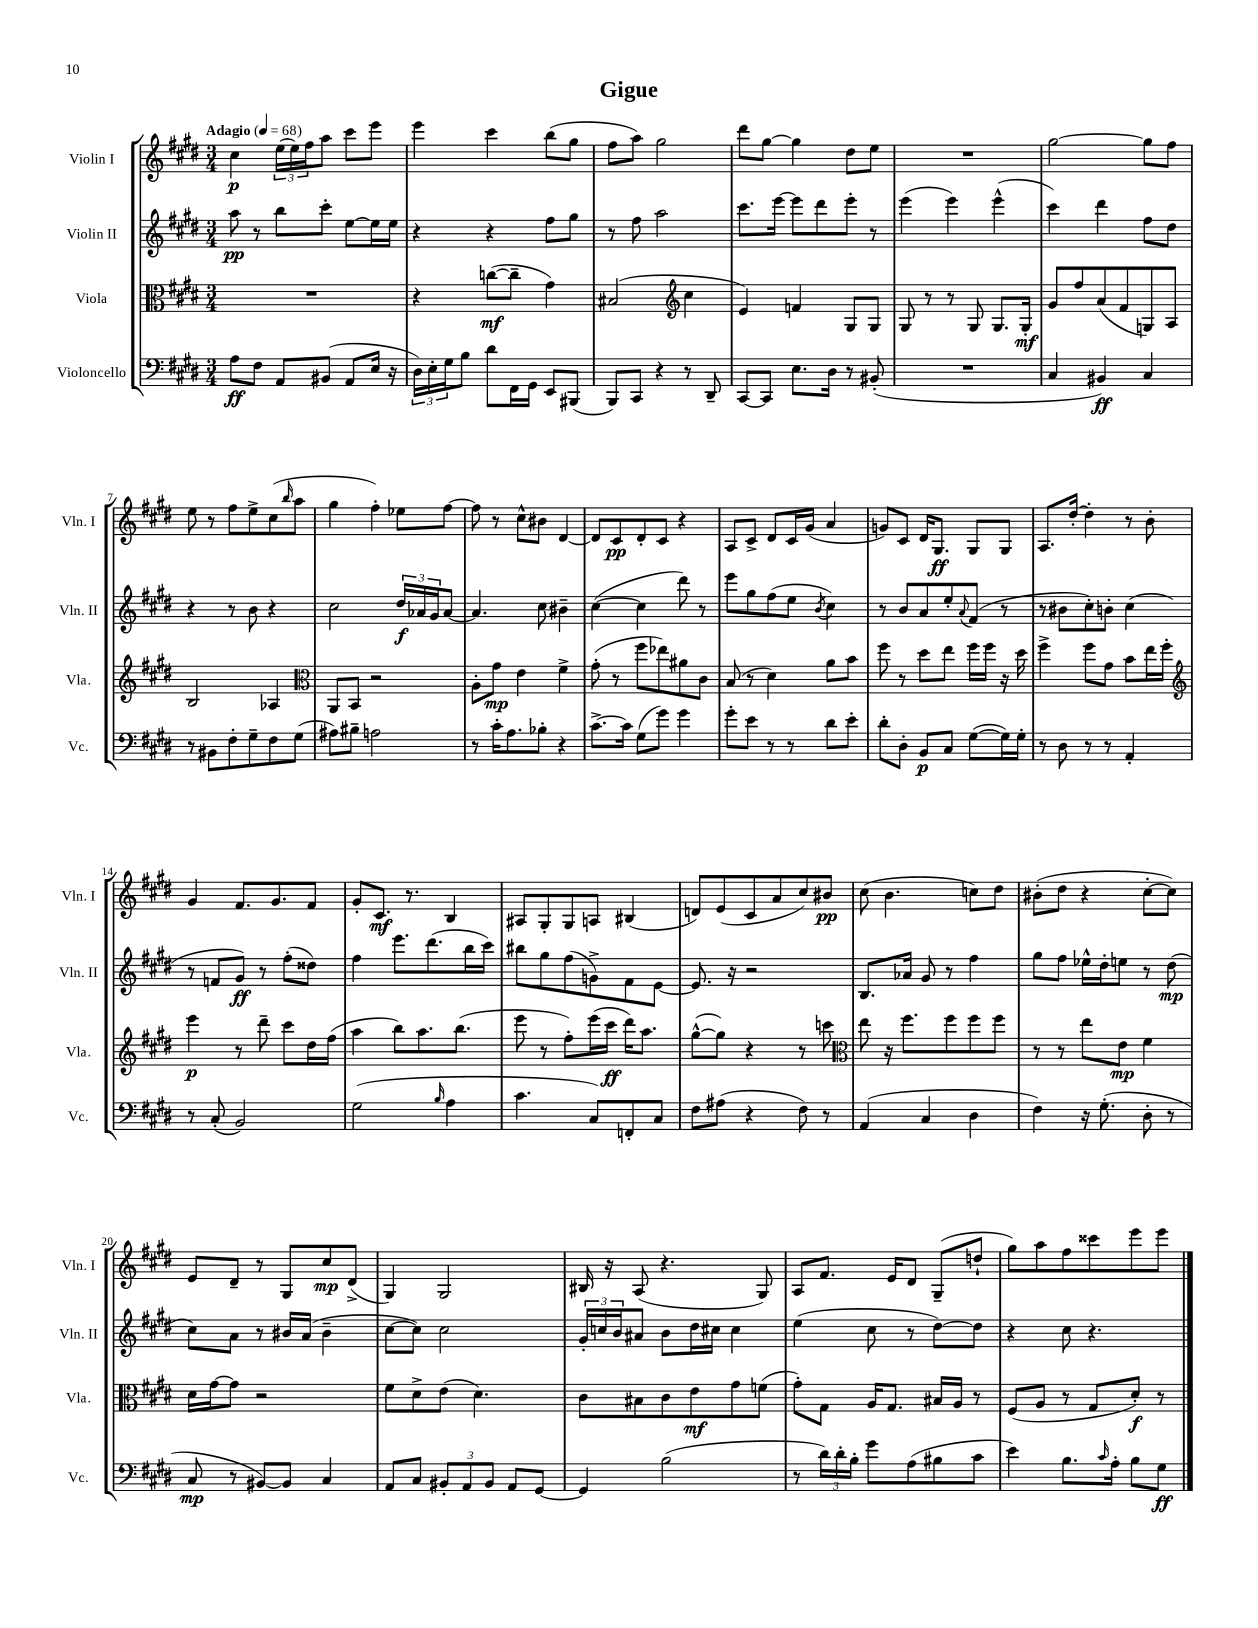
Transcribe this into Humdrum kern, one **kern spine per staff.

**kern	**kern	**kern	**kern
*staff4	*staff3	*staff2	*staff1
*clefF4	*clefC3	*clefG2	*clefG2
*k[f#c#g#d#]	*k[f#c#g#d#]	*k[f#c#g#d#]	*k[f#c#g#d#]
*M3/4	*M3/4	*M3/4	*M3/4
*MM68	*MM68	*MM68	*MM68
8A	2.r	8aa	4cc#
8F#	.	8r	.
8AA	.	8bb	(24ee
.	.	.	24ee)
.	.	.	24ff#
(8BB#	.	8ccc#'	8aa
8AA	.	[8ee	8ccc#
16E	.	16ee]	8eee
16r	.	16ee	.
=	=	=	=
24D#)	4r	4r	4eee
24E'	.	.	.
24G#	.	.	.
8B	.	.	.
8d#	([8cc	4r	4ccc#
16FF#	8cc~]	.	.
16GG#	.	.	.
8EE	4g#)	8ff#	(8bb
(8BBB#	.	8gg#	8gg#
=	=	=	=
8BBB)	(2B#	8r	8ff#
8CC#	.	8ff#	8aa)
4r	.	2aa	2gg#
*	*clefG2	*	*
8r	4cc#	.	.
8DD#~	.	.	.
=	=	=	=
[8CC#	4e)	8.ccc#	8ddd#
8CC#]	.	.	[8gg#
.	.	[16eee	.
8.E	4f	8eee]	4gg#]
.	.	8ddd#	.
16D#	.	.	.
8r	8G#	8eee'	8dd#
(8BB#'	8G#	8r	8ee
=	=	=	=
2.r	8G#	(4eee	2.r
.	8r	.	.
.	8r	4eee)	.
.	8G#	.	.
.	8.G#	(4eee^^	.
.	16G#'	.	.
=	=	=	=
4C#	8g#	4ccc#)	[2gg#
.	8ff#	.	.
4BB#)	(8a	4ddd#	.
.	8f#	.	.
4C#	8G)	8ff#	8gg#]
.	8A	8dd#	8ff#
=	=	=	=
8r	2B	4r	8ee
8BB#	.	.	8r
8F#'	.	8r	8ff#
8G#~	.	8b	8ee^
8F#	4A-	4r	(8cc#
.	.	.	16qqbb
(8G#	.	.	8aa
=	=	=	=
*	*clefC3	*	*
8A#)	8AA	2cc#	4gg#
8B#~	8BB	.	.
2A	2r	.	4ff#')
.	.	24dd#	8ee-
.	.	24a-	.
.	.	24g#	.
.	.	[8a-	[8ff#
=	=	=	=
8r	8A'	4.a-]	8ff#]
16c#'	8g#	.	8r
8.A	.	.	.
.	4e	.	8cc#^^
8B-'	.	8cc#	8b#
4r	4f#^	4b#~	[4d#
=	=	=	=
[8.c#^	(8g#'	([4cc#	8d#]
.	8r	.	8c#
16c#]	.	.	.
(8G#	8ff#	4cc#]	8d#'
8g#)	8ee-)	.	8c#
4g#	8a#	8ddd#)	4r
.	8c#	8r	.
=	=	=	=
8g#'	(8B	8eee	8A
8e	8r	8gg#	8c#^
8r	4d#)	(8ff#	8d#
8r	.	8ee	16c#
.	.	.	(16g#
.	.	8qb	.
8d#	8a	4cc#)	4a
8e'	8b	.	.
=	=	=	=
8d#'	8ff#	8r	8g)
8D#'	8r	8b	8c#
8BB	8dd#	8a	16d#
.	.	.	8.G#
8C#	8ee	8ee'	.
.	.	8qqa	.
([8G#	16ff#	(8f#	8G#
.	16ff#	.	.
16G#])	16r	8r	8G#
16G#'	16dd#	.	.
=	=	=	=
8r	4ff#^	8r	8.A
8D#	.	8b#	.
.	.	.	[16dd#'
8r	8ff#	8cc#')	4dd#']
8r	8g#	8b'	.
4AA'	8b	(4cc#	8r
.	16ee	.	8b'
.	16ff#'	.	.
=	=	=	=
*	*clefG2	*	*
8r	4eee	8r	4g#
(8C#'	.	8f	.
2BB)	8r	8g#)	8.f#
.	8ddd#~	8r	.
.	.	.	8.g#
.	8ccc#	(8ff#'	.
.	16dd#	8dd##)	8f#
.	(16ff#	.	.
=	=	=	=
(2G#	4aa	4ff#	8g#'
.	.	.	8.c#
.	8bb)	8.eee	.
.	.	.	8.r
.	8.aa	.	.
.	.	(8.ddd#	.
16qqB	.	.	.
4A	.	.	4B
.	(8.bb	.	.
.	.	16bb	.
.	.	16ccc#)	.
=	=	=	=
4.c#	8eee	8bb#	8A#
.	8r	8gg#	8G#'
.	8ff#')	(8ff#	8G#
8C#)	(16eee	8g^)	8A
.	16ccc#	.	.
8FF'	16ddd#)	8f#	(4B#
.	8.aa	.	.
8C#	.	[8e	.
=	=	=	=
8F#	([8gg#^^	8.e]	8d)
(8A#	8gg#])	.	(8e
.	.	16r	.
4r	4r	2r	8c#
.	.	.	8a
8F#)	8r	.	8cc#)
8r	8ccc	.	8b#
=	=	=	=
*	*clefC3	*	*
(4AA	8ee	8.B	(8cc#
.	16r	.	4.b
.	8.ff#	16a-	.
4C#	.	8g#	.
.	8ff#	8r	.
4D#	8ff#	4ff#	8cc)
.	8ff#	.	8dd#
=	=	=	=
4F#)	8r	8gg#	(8b#'
.	8r	8ff#	8dd#
16r	8ee	16ee-^^	4r
(8.G#'	.	16dd#'	.
.	8e	8ee	.
8D#'	4f#	8r	[8cc#'
8r	.	(8dd#	8cc#])
=	=	=	=
8C#	16d#	8cc#)	8e
.	[16g#	.	.
8r	8g#]	8a	8d#~
[8BB#)	2r	8r	8r
8BB#]	.	16b#	8G#
.	.	(16a	.
4C#	.	4b#~	8cc#
.	.	.	(8d#^
=	=	=	=
8AA	8f#	[8cc#	4G#)
8C#	8d#^	8cc#])	.
12BB#'	(8e	2cc#	2G#
12AA	.	.	.
.	4.d#)	.	.
12BB#	.	.	.
8AA	.	.	.
[8GG#	.	.	.
=	=	=	=
4GG#]	8c#	24g#'	16B#
.	.	24cc	.
.	.	.	16r
.	.	24b	.
.	8B#	8a#	(8A
(2B	8c#	8b	4.r
.	8e	16dd#	.
.	.	16cc#	.
.	8g#	4cc#	.
.	(8f	.	8G#)
=	=	=	=
8r	8g#')	(4ee	8A
24d#)	8G#	.	8.f#
24d#'	.	.	.
24B'	.	.	.
8g#	16A	8cc#	.
.	8.G#	.	16e
(8A	.	8r	8d#
8B#	16B#	[8dd#)	(8G#~
.	16A	.	.
8c#	8r	8dd#]	8dd`
=	=	=	=
4e)	(8F#	4r	8gg#)
.	8A	.	8aa
8.B	8r	8cc#	8ff#
.	8G#	4.r	8ccc##
16qqc#	.	.	.
16A'	.	.	.
8B	8d#')	.	8eee
8G#	8r	.	8eee
==	==	==	==
*-	*-	*-	*-
